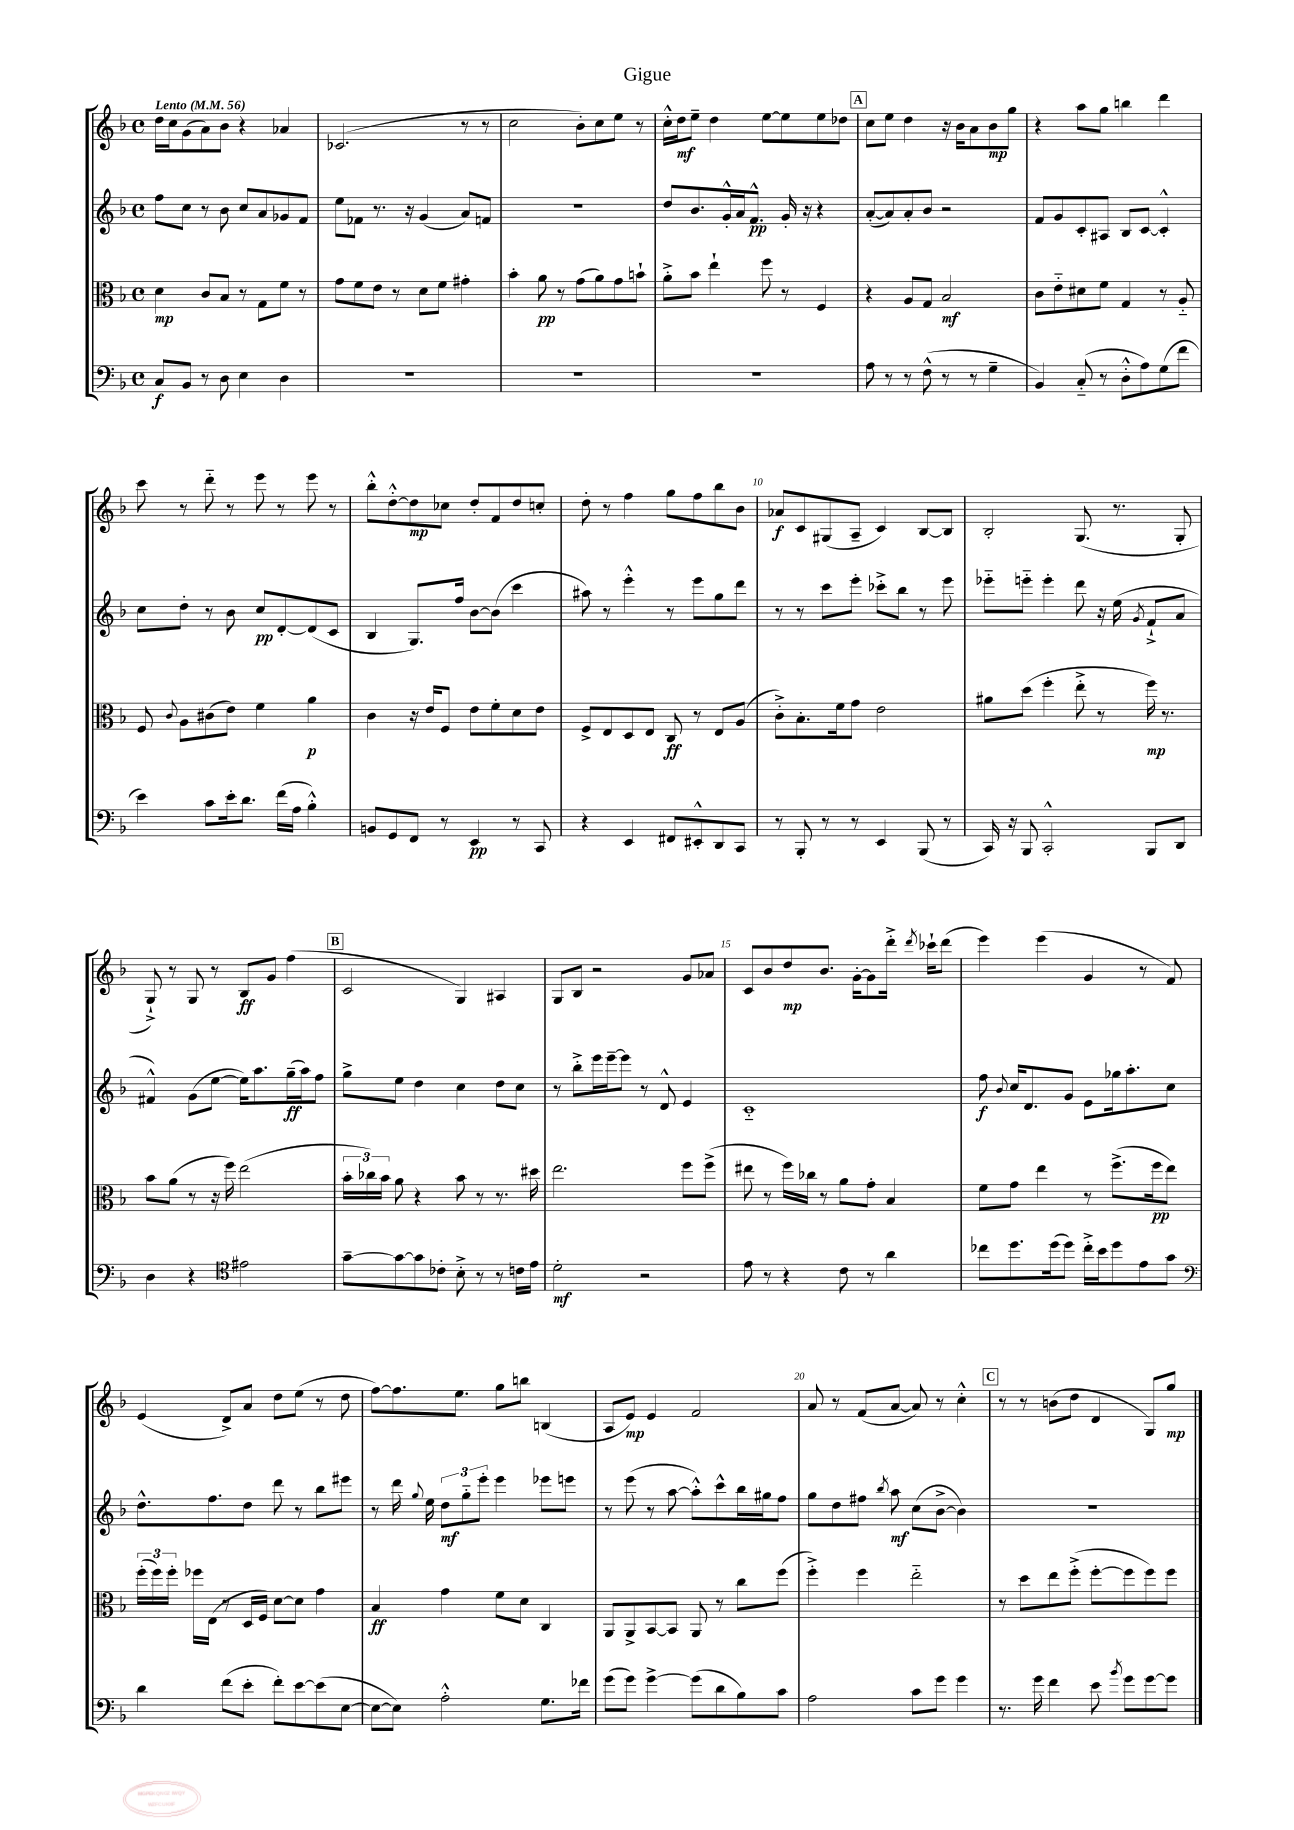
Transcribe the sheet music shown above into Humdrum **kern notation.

**kern	**dynam	**kern	**dynam	**kern	**dynam	**kern	**dynam
*part4	*part4	*part3	*part3	*part2	*part2	*part1	*part1
*staff4	*staff4	*staff3	*staff3	*staff2	*staff2	*staff1	*staff1
*clefF4	*	*clefC3	*	*clefG2	*	*clefG2	*
*k[b-]	*	*k[b-]	*	*k[b-]	*	*k[b-]	*
*M4/4	*	*M4/4	*	*M4/4	*	*M4/4	*
*met(c)	*	*met(c)	*	*met(c)	*	*met(c)	*
*MM56	*	*MM56	*	*MM56	*	*MM56	*
=1	=1	=1	=1	=1	=1	=1	=1
!	!	!	!	!	!	!LO:TX:a:B:t=Lento	!
8C/L	f	4d\	mp	8ff\L	.	16dd\LL	.
.	.	.	.	.	.	16cc\J	.
8BB-/J	.	.	.	8cc\J	.	(8g\	.
8r	.	8c/L	.	8r	.	8a\)	.
8D\	.	8B-/J	.	8b-\	.	8b-\J	.
4E\	.	8r	.	8cc/L	.	4r	.
.	.	8G\L	.	8a/	.	.	.
4D\	.	8f\J	.	8g-X/	.	4a-X/	.
.	.	8r	.	8f/J	.	.	.
=2	=2	=2	=2	=2	=2	=2	=2
1r	.	8g\L	.	8ee\L	.	(2.c-X/	.
.	.	8f\	.	8f-X\J	.	.	.
.	.	8e\J	.	8.r	.	.	.
.	.	8r	.	.	.	.	.
.	.	.	.	16r	.	.	.
.	.	8d\L	.	(4g/	.	.	.
.	.	8f\J	.	.	.	.	.
.	.	4g#X'\	.	8a/L)	.	8r	.
.	.	.	.	8fn/J	.	8r	.
=3	=3	=3	=3	=3	=3	=3	=3
1r	.	4b-'\	.	1r	.	2cc\	.
.	.	8a\	pp	.	.	.	.
.	.	8r	.	.	.	.	.
.	.	(8g\L	.	.	.	8b-'\L)	.
.	.	8a\)	.	.	.	8cc\	.
.	.	8g\	.	.	.	8ee\J	.
.	.	8bn`\J	.	.	.	8r	.
=4	=4	=4	=4	=4	=4	=4	=4
1r	.	8a'^\L	.	8dd/L	.	16cc'^^\LL	.
.	.	.	.	.	.	16dd\J	mf
.	.	8b-\J	.	8.b-/	.	8ee~\J	.
.	.	4ee`\	.	.	.	4dd\	.
.	.	.	.	16g'^^/L	.	.	.
.	.	.	.	16a/J	.	.	.
.	.	.	.	8.f^^/J	pp	.	.
.	.	8ff\	.	.	.	[8ee\L	.
.	.	8r	.	16g'/	.	8ee\]	.
.	.	.	.	16r	.	.	.
.	.	4F/	.	4r	.	8ee\	.
.	.	.	.	.	.	8dd-X\J	.
!!LO:REH:place=s1:t=A
=5	=5	=5	=5	=5	=5	=5	=5
8A\	.	4r	.	([8a'/L	.	8cc\L	.
8r	.	.	.	8a/])	.	8ee\J	.
8r	.	8A/L	.	8a'/	.	4dd\	.
(8F^^\	.	8G/J	.	8b-/J	.	.	.
8r	.	2B-/	mf	2r	.	16r	.
.	.	.	.	.	.	16b-\KL	.
8r	.	.	.	.	.	8a\	.
4G~\	.	.	.	.	.	8b-\	mp
.	.	.	.	.	.	8gg\J	.
=6	=6	=6	=6	=6	=6	=6	=6
4BB-/)	.	8c\L	.	8f/L	.	4r	.
.	.	8e\	.	8g/	.	.	.
(8C/	.	8d#X\	.	8c'/	.	8aa\L	.
8r	.	8f\J	.	8A#X/J	.	8gg\J	.
8D'^^\L	.	4G/	.	8B-/L	.	4bbn\	.
8A\)	.	.	.	[8c/J	.	.	.
(8G\	.	8r	.	4c'^^/]	.	4ddd\	.
8f\J	.	8A/	.	.	.	.	.
!!LO:LB:g=z
=7	=7	=7	=7	=7	=7	=7	=7
4e\)	.	8F/	.	8cc\L	.	8ccc\	.
.	.	8qqc/	.	.	.	.	.
.	.	8A\L	.	8dd'\J	.	8r	.
8c\L	.	(8c#X\	.	8r	.	8ddd\	.
16e'\k	.	8e\J)	.	8b-\	.	8r	.
8.d\J	.	.	.	.	.	.	.
.	.	4f\	.	8cc/L	pp	8eee\	.
(16f\LL	.	.	.	[8d'/	.	8r	.
16A\JJ	.	.	.	.	.	.	.
4B-'^^\)	.	4a\	p	(8d/]	.	8eee\	.
.	.	.	.	8c/J	.	8r	.
=8	=8	=8	=8	=8	=8	=8	=8
8BBn/L	.	4c\	.	4B-/	.	8bb-'^^\L	.
8GG/	.	.	.	.	.	[8dd'^^\	.
8FF/J	.	16r	.	8.G/L)	.	8dd\]	mp
.	.	16e/KL	.	.	.	.	.
8r	.	8F/J	.	.	.	8cc-X\J	.
.	.	.	.	16ff/Jk	.	.	.
4EE/	pp	8e\L	.	[8b-\L	.	8dd'/L	.
.	.	8f'\	.	(8b-\J]	.	8f/	.
8r	.	8d\	.	4ccc\	.	8dd/	.
8CC/	.	8e\J	.	.	.	8ccn'/J	.
=9	=9	=9	=9	=9	=9	=9	=9
4r	.	8F^/L	.	8aa#X\)	.	8dd'\	.
.	.	8E/	.	8r	.	8r	.
4EE/	.	8D/	.	4eee'^^\	.	4ff\	.
.	.	8E/J	.	.	.	.	.
8FF#X/L	.	8C/	ff	8r	.	8gg\L	.
8EE#X'^^/	.	8r	.	8eee\L	.	8ff\	.
8DD/	.	8E/L	.	8gg\	.	8bb-\	.
8CC/J	.	(8A/J	.	8ddd\J	.	8b-\J	.
=10	=10	=10	=10	=10	=10	=10	=10
8r	.	8c'^\L)	.	8r	.	8a-X/L	f
8BBB-'/	.	8.B-'\	.	8r	.	8c/	.
8r	.	.	.	8ccc\L	.	(8G#X/	.
.	.	16f\k	.	.	.	.	.
8r	.	8g\J	.	8eee'\J	.	8A~/J	.
4EE/	.	2e\	.	8ccc-X'^\L	.	4c/)	.
.	.	.	.	8bb-\J	.	.	.
(8BBB-/	.	.	.	8r	.	[8B-/L	.
8r	.	.	.	8eee\	.	8B-/J]	.
=11	=11	=11	=11	=11	=11	=11	=11
16CC/)	.	8a#X\L	.	8eee-X\L	.	2B-'/	.
16r	.	.	.	.	.	.	.
8BBB-/	.	(8dd\J	.	8eeen\J	.	.	.
2CC'^^/	.	4ff'\	.	4eee'\	.	.	.
.	.	8ee'^\	.	8ddd\	.	(8.G/	.
.	.	8r	.	16r	.	.	.
.	.	.	.	(16ee\	.	8.r	.
.	.	.	.	8qg/	.	.	.
8BBB-/L	.	16ff\)	mp	8f`^/L	.	.	.
.	.	8.r	.	.	.	.	.
8DD/J	.	.	.	8a/J	.	8G'/	.
!!LO:LB:g=z
=12	=12	=12	=12	=12	=12	=12	=12
4D\	.	8b-\L	.	4f#X^^/)	.	8G`^/)	.
.	.	(8a\J	.	.	.	8r	.
4r	.	8r	.	(8g\L	.	8G/	.
.	.	16r	.	[8ee\J	.	8r	.
.	.	16ff\)	.	.	.	.	.
*clefC4	*	*	*	*	*	*	*
2e#X\	.	(2ee\	.	16ee\KL])	.	8B-/L	ff
.	.	.	.	8.aa\	.	.	.
.	.	.	.	.	.	8g/J	.
.	.	.	.	(16gg~\L	ff	(4ff\	.
.	.	.	.	16aa\J)	.	.	.
.	.	.	.	8ff\J	.	.	.
!!LO:REH:place=s1:t=B
=13	=13	=13	=13	=13	=13	=13	=13
[8g~\L	.	24b-'\LL	.	8gg^\L	.	2c/	.
.	.	24cc-X\)	.	.	.	.	.
.	.	24b-\JJ	.	.	.	.	.
8g\_	.	8a\	.	8ee\J	.	.	.
8g\]	.	4r	.	4dd\	.	.	.
8c-X'\J	.	.	.	.	.	.	.
8B-'^\	.	8b-\	.	4cc\	.	4G/)	.
8r	.	8r	.	.	.	.	.
8r	.	8.r	.	8dd\L	.	4A#X/	.
16cn\LL	.	.	.	8cc\J	.	.	.
16e\JJ	.	16dd#X\	.	.	.	.	.
=14	=14	=14	=14	=14	=14	=14	=14
2d'\	mf	2.ee\	.	8r	.	8G/L	.
.	.	.	.	8bb-'^\L	.	8B-/J	.
.	.	.	.	16eee\L	.	2r	.
.	.	.	.	[16eee~\J	.	.	.
.	.	.	.	8eee\J]	.	.	.
2r	.	.	.	8r	.	.	.
.	.	.	.	8d^^/	.	.	.
.	.	8ff\L	.	4e/	.	8g/L	.
.	.	(8ff^\J	.	.	.	8a-X/J	.
=15	=15	=15	=15	=15	=15	=15	=15
8e\	.	8ee#X\	.	1c	.	8c/L	.
8r	.	8r	.	.	.	8b-/	.
4r	.	16ff\LL)	.	.	.	8dd/	mp
.	.	16cc-X\JJ	.	.	.	.	.
.	.	8r	.	.	.	8.b-/J	.
8c\	.	8a\L	.	.	.	.	.
.	.	.	.	.	.	[16g'\KL	.
8r	.	8g'\J	.	.	.	8g\]	.
4a\	.	4B-/	.	.	.	16ddd'^\Jk	.
.	.	.	.	.	.	8qddd/	.
.	.	.	.	.	.	16ccc-X`\KL	.
.	.	.	.	.	.	(8ddd\J	.
=16	=16	=16	=16	=16	=16	=16	=16
8cc-X\L	.	8f\L	.	8ff\	f	4eee\)	.
.	.	.	.	8qqb-/	.	.	.
8.dd\	.	8g\J	.	16cc/KL	.	.	.
.	.	.	.	8.d/	.	.	.
.	.	4ee\	.	.	.	(4eee\	.
(16dd\k	.	.	.	.	.	.	.
8dd\J)	.	.	.	8g/J	.	.	.
16cc-'^\LL	.	8r	.	8e\L	.	4g/	.
16b-\J	.	.	.	.	.	.	.
8dd\	.	(8.ff^\L	.	16gg-X\k	.	.	.
.	.	.	.	8.aa'\	.	.	.
8e\	.	.	.	.	.	8r	.
.	.	16ff\k	pp	.	.	.	.
8g\J	.	8ee\J)	.	8cc\J	.	8f/)	.
!!LO:LB:g=z
=17	=17	=17	=17	=17	=17	=17	=17
*clefF4	*	*	*	*	*	*	*
4d\	.	(24ff'\LL	.	8.dd^^\L	.	(4e/	.
.	.	24ff\)	.	.	.	.	.
.	.	24ff'\JJ	.	.	.	.	.
.	.	16ff-X\LL	.	.	.	.	.
.	.	(16E\JJ	.	8.ff\	.	.	.
(8f\L	.	8r	.	.	.	8d^/L)	.
8e'\J	.	16D/LL	.	8dd\J	.	8a/J	.
.	.	16F/JJ)	.	.	.	.	.
8f'\L)	.	[8d\L	.	8ddd\	.	8dd\L	.
[8e\	.	8d\J]	.	8r	.	(8ee\J	.
(8e\]	.	4g\	.	8bb-\L	.	8r	.
[8E\J	.	.	.	8eee#X\J	.	8dd\	.
=18	=18	=18	=18	=18	=18	=18	=18
8E\L_	.	4B-/	ff	8r	.	[8ff\L)	.
8E\J])	.	.	.	16ddd\	.	8.ff\]	.
.	.	.	.	8qqgg/	.	.	.
.	.	.	.	16ee\	.	.	.
2A'^^\	.	4g\	.	12dd\L	mf	.	.
.	.	.	.	.	.	8.ee\J	.
.	.	.	.	12gg\	.	.	.
.	.	.	.	12eee'\J	.	.	.
.	.	8f\L	.	4eee\	.	8gg\L	.
.	.	8d\J	.	.	.	8bbn\J	.
8.G\L	.	4C/	.	8eee-X\L	.	(4Bn/	.
.	.	.	.	8eeen\J	.	.	.
16f-X\Jk	.	.	.	.	.	.	.
=19	=19	=19	=19	=19	=19	=19	=19
(8g\L	.	8AA/L	.	8r	.	8A/L	.
8g\J)	.	8AA^/	.	(8eee\	.	8e/J)	mp
[4g^\	.	[8BB-/	.	8r	.	4e/	.
.	.	8BB-/J]	.	[8aa\	.	.	.
(8g\L]	.	8AA/	.	8aa'^^\L])	.	2f/	.
8d\	.	8r	.	8ccc^^\	.	.	.
8B-\)	.	8cc\L	.	16bb-\L	.	.	.
.	.	.	.	16gg#X\J	.	.	.
8c\J	.	(8ff\J	.	8ff\J	.	.	.
=20	=20	=20	=20	=20	=20	=20	=20
2A\	.	4ff'^\)	.	8gg\L	.	8a/	.
.	.	.	.	8dd\	.	8r	.
.	.	4ff\	.	8ff#X\J	.	(8f/L	.
.	.	.	.	8qbb-/	.	.	.
.	.	.	.	8aa\	mf	[8a/J	.
8c\L	.	2ee\	.	(8cc\L	.	8a/])	.
8g\J	.	.	.	[8b-^\J	.	8r	.
4g\	.	.	.	4b-\])	.	4cc'^^\	.
!!LO:REH:place=s1:t=C
=21	=21	=21	=21	=21	=21	=21	=21
8.r	.	8r	.	1r	.	8r	.
.	.	8dd\L	.	.	.	8r	.
16g\	.	.	.	.	.	.	.
4f\	.	8ee\	.	.	.	(8bn\L	.
.	.	(8ff'^\J	.	.	.	8dd\J	.
8e\	.	[8ff'\L	.	.	.	4d/	.
8qb-/	.	.	.	.	.	.	.
8g\L	.	8ff\]	.	.	.	.	.
[8g\	.	8ff\)	.	.	.	8G/L)	.
8g\J]	.	8ff\J	.	.	.	8gg/J	mp
==	==	==	==	==	==	==	==
*-	*-	*-	*-	*-	*-	*-	*-
